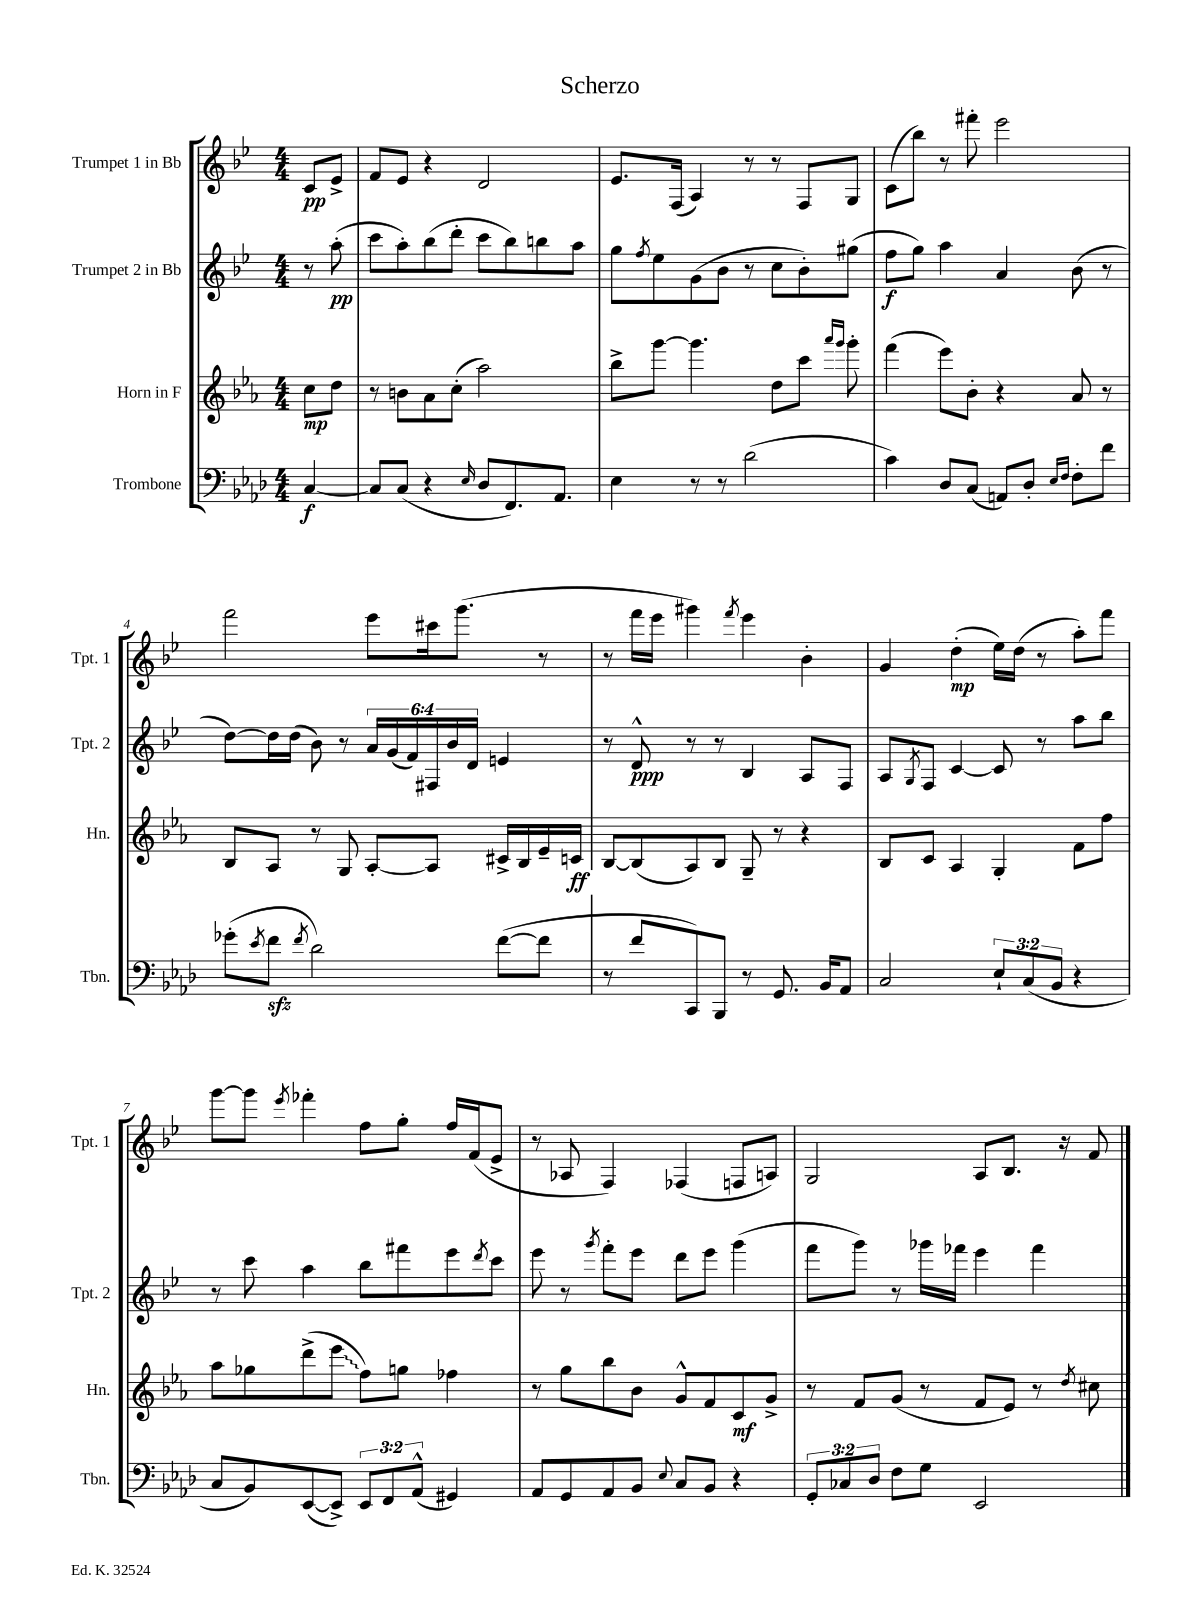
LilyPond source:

\header { title = "Scherzo" }
<<
\new StaffGroup <<
\new Staff = "s0" \with { instrumentName = "Trumpet 1 in Bb" shortInstrumentName = "Tpt. 1" } {
    \clef treble \key bes \major \numericTimeSignature \time 4/4 \partial 4
    c'8\pp ees'8-> |
    f'8 ees'8 r4 d'2 |
    ees'8. f16( a4) r8 r8 f8 g8 |
    c'8( bes''8) r8 fis'''8-. ees'''2 |
    f'''2 ees'''8 cis'''16 g'''8.( r8 |
    r8 f'''16 ees'''16 gis'''4) \acciaccatura { f'''8 } ees'''4 bes'4-. |
    g'4 d''4-.\mp( ees''16) d''16( r8 a''8-.) f'''8 |
    g'''8~ g'''8 \acciaccatura { ees'''8 } fes'''4-. f''8 g''8-. f''16 f'16( ees'8-> |
    r8 aes8 f4) fes4( f8 a8) |
    g2 a8 bes8. r16 f'8 \bar "|." |
}
\new Staff = "s1" \with { instrumentName = "Trumpet 2 in Bb" shortInstrumentName = "Tpt. 2" } {
    \clef treble \key bes \major \numericTimeSignature \time 4/4 \override Staff.TupletNumber.text = #tuplet-number::calc-fraction-text \partial 4
    r8 a''8-.\pp( |
    c'''8 a''8-.) bes''8( d'''8-. c'''8 bes''8) b''8 a''8 |
    g''8 \acciaccatura { f''8 } ees''8 g'8( bes'8 r8 c''8 bes'8-.) gis''8( |
    f''8\f g''8) a''4 a'4 bes'8( r8 |
    d''8~) d''16 d''16( bes'8) r8 \tuplet 6/4 { a'16 g'16( f'16) fis16 bes'16 d'16 } e'4 |
    r8 d'8-^\ppp r8 r8 bes4 a8 f8 |
    a8 \acciaccatura { g8 } f8 c'4~ c'8 r8 a''8 bes''8 |
    r8 c'''8 a''4 bes''8 fis'''8 ees'''8 \acciaccatura { d'''8 } c'''8 |
    ees'''8 r8 \acciaccatura { g'''8 } f'''8-. ees'''8 d'''8 ees'''8 g'''4( |
    f'''8 g'''8) r8 ges'''16 fes'''16 ees'''4 fes'''4 \bar "|." |
}
\new Staff = "s2" \with { instrumentName = "Horn in F" shortInstrumentName = "Hn." } {
    \clef treble \key ees \major \numericTimeSignature \time 4/4 \partial 4
    c''8\mp d''8 |
    r8 b'8 aes'8 c''8-.( aes''2) |
    bes''8-> g'''8~ g'''4. d''8 c'''8 \grace { aes'''16 g'''16 } g'''8-. |
    f'''4( ees'''8) bes'8-. r4 aes'8 r8 |
    bes8 aes8 r8 g8 aes8~-. aes8 cis'16-> bes16 ees'16-- c'16\ff |
    bes8~ bes8( aes8) bes8 g8-- r8 r4 |
    bes8 c'8 aes4 g4-. f'8 f''8 |
    aes''8 ges''8 d'''8->( \once \override Glissando.style = #'zigzag ees'''8\glissando f''8) g''8 fes''4 |
    r8 g''8 bes''8 bes'8 g'8-^ f'8 c'8\mf g'8-> |
    r8 f'8 g'8( r8 f'8 ees'8) r8 \acciaccatura { d''8 } cis''8 \bar "|." |
}
\new Staff = "s3" \with { instrumentName = "Trombone" shortInstrumentName = "Tbn." } {
    \clef bass \key aes \major \numericTimeSignature \time 4/4 \override Staff.TupletNumber.text = #tuplet-number::calc-fraction-text \partial 4
    c4~\f |
    c8 c8( r4 \grace { ees16 } des8 f,8.) aes,8. |
    ees4 r8 r8 des'2( |
    c'4) des8 c8( a,8) des8-. \grace { ees16 f16 } f8-. f'8 |
    ges'8-.( \acciaccatura { ees'8 } f'8\sfz \acciaccatura { f'8 } des'2) f'8~( f'8 |
    r8 f'8 c,8) bes,,8 r8 g,8. bes,16 aes,8 |
    c2 \tuplet 3/2 { ees8-! c8( bes,8 } r4 |
    c8 bes,8) ees,8~( ees,8->) \tuplet 3/2 { ees,8 f,8 aes,8-^( } gis,4) |
    aes,8 g,8 aes,8 bes,8 \appoggiatura { ees8 } c8 bes,8 r4 |
    \tuplet 3/2 { g,8-. ces8 des8 } f8 g8 ees,2 \bar "|." |
}
>>
>>
